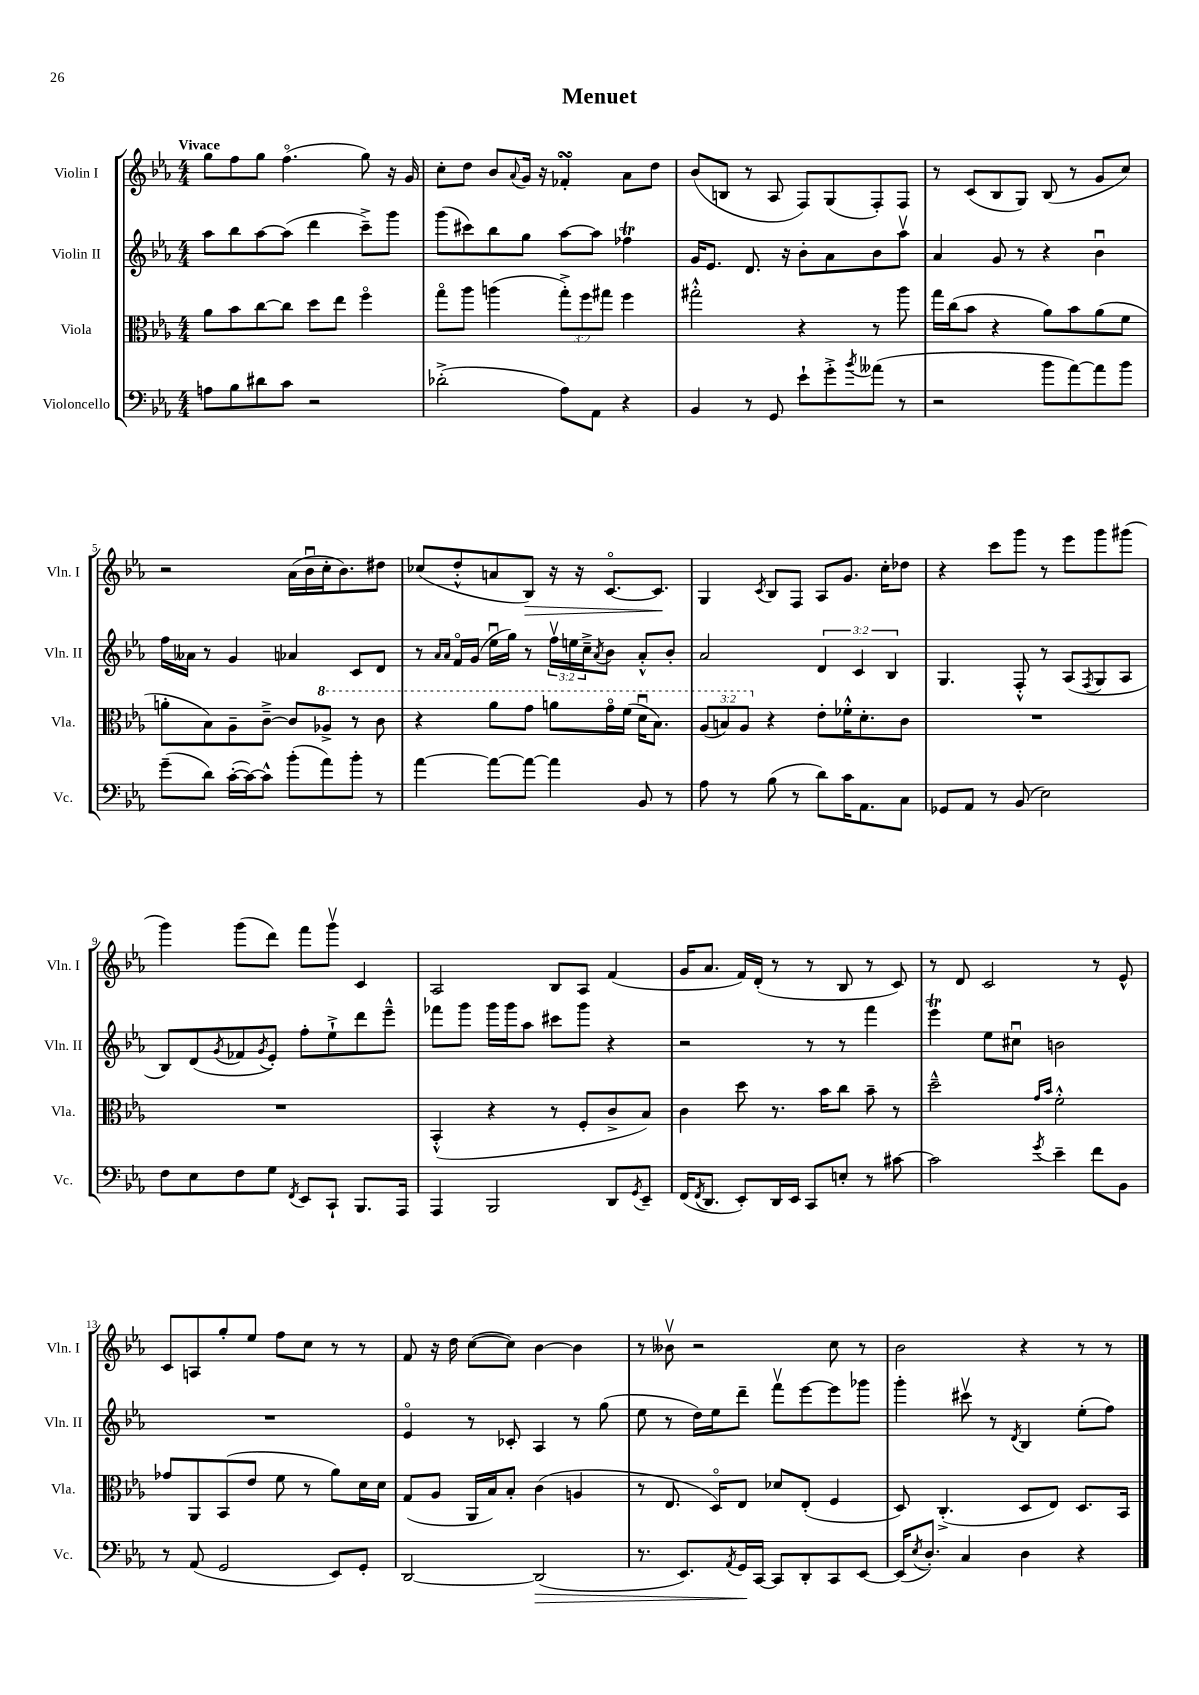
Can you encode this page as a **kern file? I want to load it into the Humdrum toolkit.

**kern	**kern	**kern	**kern
*staff4	*staff3	*staff2	*staff1
*clefF4	*clefC3	*clefG2	*clefG2
*k[b-e-a-]	*k[b-e-a-]	*k[b-e-a-]	*k[b-e-a-]
*M4/4	*M4/4	*M4/4	*M4/4
8A	8a-	8aa-	8gg
8B-	8b-	8bb-	8ff
8d#	[8cc	[8aa-	8gg
8c	8cc]	(8aa-]	(4.ffo
2r	8dd	4ddd	.
.	8ee-	.	.
.	4ffo	8ccc~^)	8gg)
.	.	8ggg	16r
.	.	.	16g
=	=	=	=
(2d-'^	8ggo	(8ggg	8cc'
.	8aa-	8ccc#)	8dd
.	(4aa	8bb-	8b-
.	.	.	8qqa-
.	.	8gg	16g
.	.	.	16r
8A-)	12gg'^)	[8aa-	4f-'
.	12ff	.	.
8AA-	.	8aa-]	.
.	12gg#	.	.
4r	4ff	4ff-	8a-
.	.	.	8dd
=	=	=	=
4BB-	2gg#'^^	16g	(8b-
.	.	8.e-	.
.	.	.	8B
8r	.	8.d	8r
8GG	.	.	8A-
.	.	16r	.
8e-`	4r	8b-'	8F)
8g'^	.	8a-	(8G
8qb-	.	.	.
(8a--	8r	8b-	8F')
8r	8aa-	8aa-v	8F
=	=	=	=
2r	16gg	4a-	8r
.	(16cc	.	.
.	8b-	.	(8c
.	4r	8g	8B-
.	.	8r	8G)
8b-	8a-)	4r	(8B-
[8a-)	8b-	.	8r
8a-]	(8a-	4b-u	8g
8b-	8f	.	8cc)
=	=	=	=
(8g~	8a'	16ff	2r
.	.	16a--	.
8d)	8B-)	8r	.
([16c'	8A-~	4g	.
16c_)	.	.	.
8c^^]	[8c~^	.	.
(8b-'	8c]	4a-	(16a-
.	.	.	16b-u
8a-)	8a-^	.	16cc'
.	.	.	8.b-)
8b-'	8r	8c	.
8r	8cc	8d	8dd#
=	=	=	=
[4a-	4r	8r	(8cc-
.	.	16qqa-	.
.	.	16qqa-	.
.	.	16fo	8dd'^^
.	.	(16g	.
8a-_	8aa-	16ee-u	8a
.	.	16gg)	.
8a-_	8gg	8r	8B-)
4a-]	8aa	24ffv	16r
.	.	24ee	.
.	.	.	16r
.	.	24cc~^	.
.	.	8qa-	.
.	16ggo	8b-	[8.co
.	(16ff	.	.
8BB-	16ddu	8a-'^^	.
.	8.b-)	.	8.c]
8r	.	8b-'	.
=	=	=	=
8A-	(12a-	2a-	4G
.	12b)	.	.
8r	.	.	.
.	12a-	.	.
.	.	.	8qc
(8B-	4r	.	8B-
8r	.	.	8F
8d)	8e-'	6d	8A-
16c	16f-'^^	.	8.g
.	.	6c	.
8.AA-	8.d'	.	.
.	.	.	16cc'
.	.	6B-	.
8C	8c	.	8dd-
=	=	=	=
8GG-	1r	4.G	4r
8AA-	.	.	.
8r	.	.	8ccc
(8BB-	.	8F'^^	8ggg
2E-)	.	8r	8r
.	.	(8A-	8eee-
.	.	8qF	.
.	.	8G	8ggg
.	.	8A-	(8ggg#
=	=	=	=
8F	1r	8B-)	4ggg)
8E-	.	(8d	.
.	.	8qg	.
8F	.	8f-	(8ggg
.	.	8qg	.
8G	.	8e-')	8ddd)
8qFF	.	.	.
8EE-	.	8ff'	8fff
8CC`	.	8ee-`^	8gggv
8.BBB-	.	8ddd	4c
.	.	8eee-~^^	.
16AAA-	.	.	.
=	=	=	=
4AAA-	(4BB-'^^	8fff-	2A-
.	.	8ggg	.
2BBB-	4r	16ggg	.
.	.	16ggg	.
.	.	8aa-	.
.	8r	8ccc#	8B-
.	8F'	8ggg	8A-
8DD	8c^	4r	(4f
8qGG	.	.	.
8EE-~	8B-)	.	.
=	=	=	=
(16FF	4c	2r	16g
8qFF	.	.	.
8.DD	.	.	8.a-
8EE-')	8dd	.	16f)
.	.	.	(16d'
16DD	8.r	.	8r
16EE-	.	.	.
8CC	.	8r	8r
.	16b-	.	.
8E'	8cc	8r	8B-
8r	8b-~	4fff	8r
[8c#	8r	.	8c)
=	=	=	=
2c#]	2dd~^^	4eee-	8r
.	.	.	8d
.	.	8ee-	2c
.	.	8cc#u	.
.	16qqg	.	.
8qg	16qqb-	.	.
4e-~	2f'^^	2b	.
8f	.	.	8r
8BB-	.	.	8e-^^
=	=	=	=
8r	8g-	1r	8c
(8AA-	8AA-	.	8A
2GG	(8BB-	.	8gg'
.	8e-	.	8ee-
.	8f	.	8ff
.	8r	.	8cc
8EE-)	8a-)	.	8r
8GG'	16d	.	8r
.	16d	.	.
=	=	=	=
[2DD	(8G	4e-o	8f
.	8A-	.	16r
.	.	.	16dd
.	16AA-	8r	([8cc
.	16B-)	.	.
.	8B-'	8c-'	8cc])
(2DD]	(4c	4A-	[4b-
.	4A	8r	4b-]
.	.	(8gg	.
=	=	=	=
8.r	8r	8ee-	8r
.	8.E-	8r	8b--v
8.EE-)	.	.	.
.	.	16dd)	2r
.	16Do)	16ee-	.
8qAA-	.	.	.
16GG	8E-	8ddd~	.
[16CC	.	.	.
8CC]	8d-	8fffv	.
8DD'	(8E-'	[8eee-	.
8CC	4F	8eee-]	8cc
[8EE-	.	8ggg-	8r
=	=	=	=
(16EE-]	8D)	4ggg'	2b-
8qE-	.	.	.
8.D')	.	.	.
.	(4.C'^	.	.
4C	.	8ccc#v	.
.	.	8r	.
.	.	8qd	.
4D	8D	4B-	4r
.	8E-)	.	.
4r	8.D	(8ee-'	8r
.	.	8ff)	8r
.	16BB-	.	.
==	==	==	==
*-	*-	*-	*-
